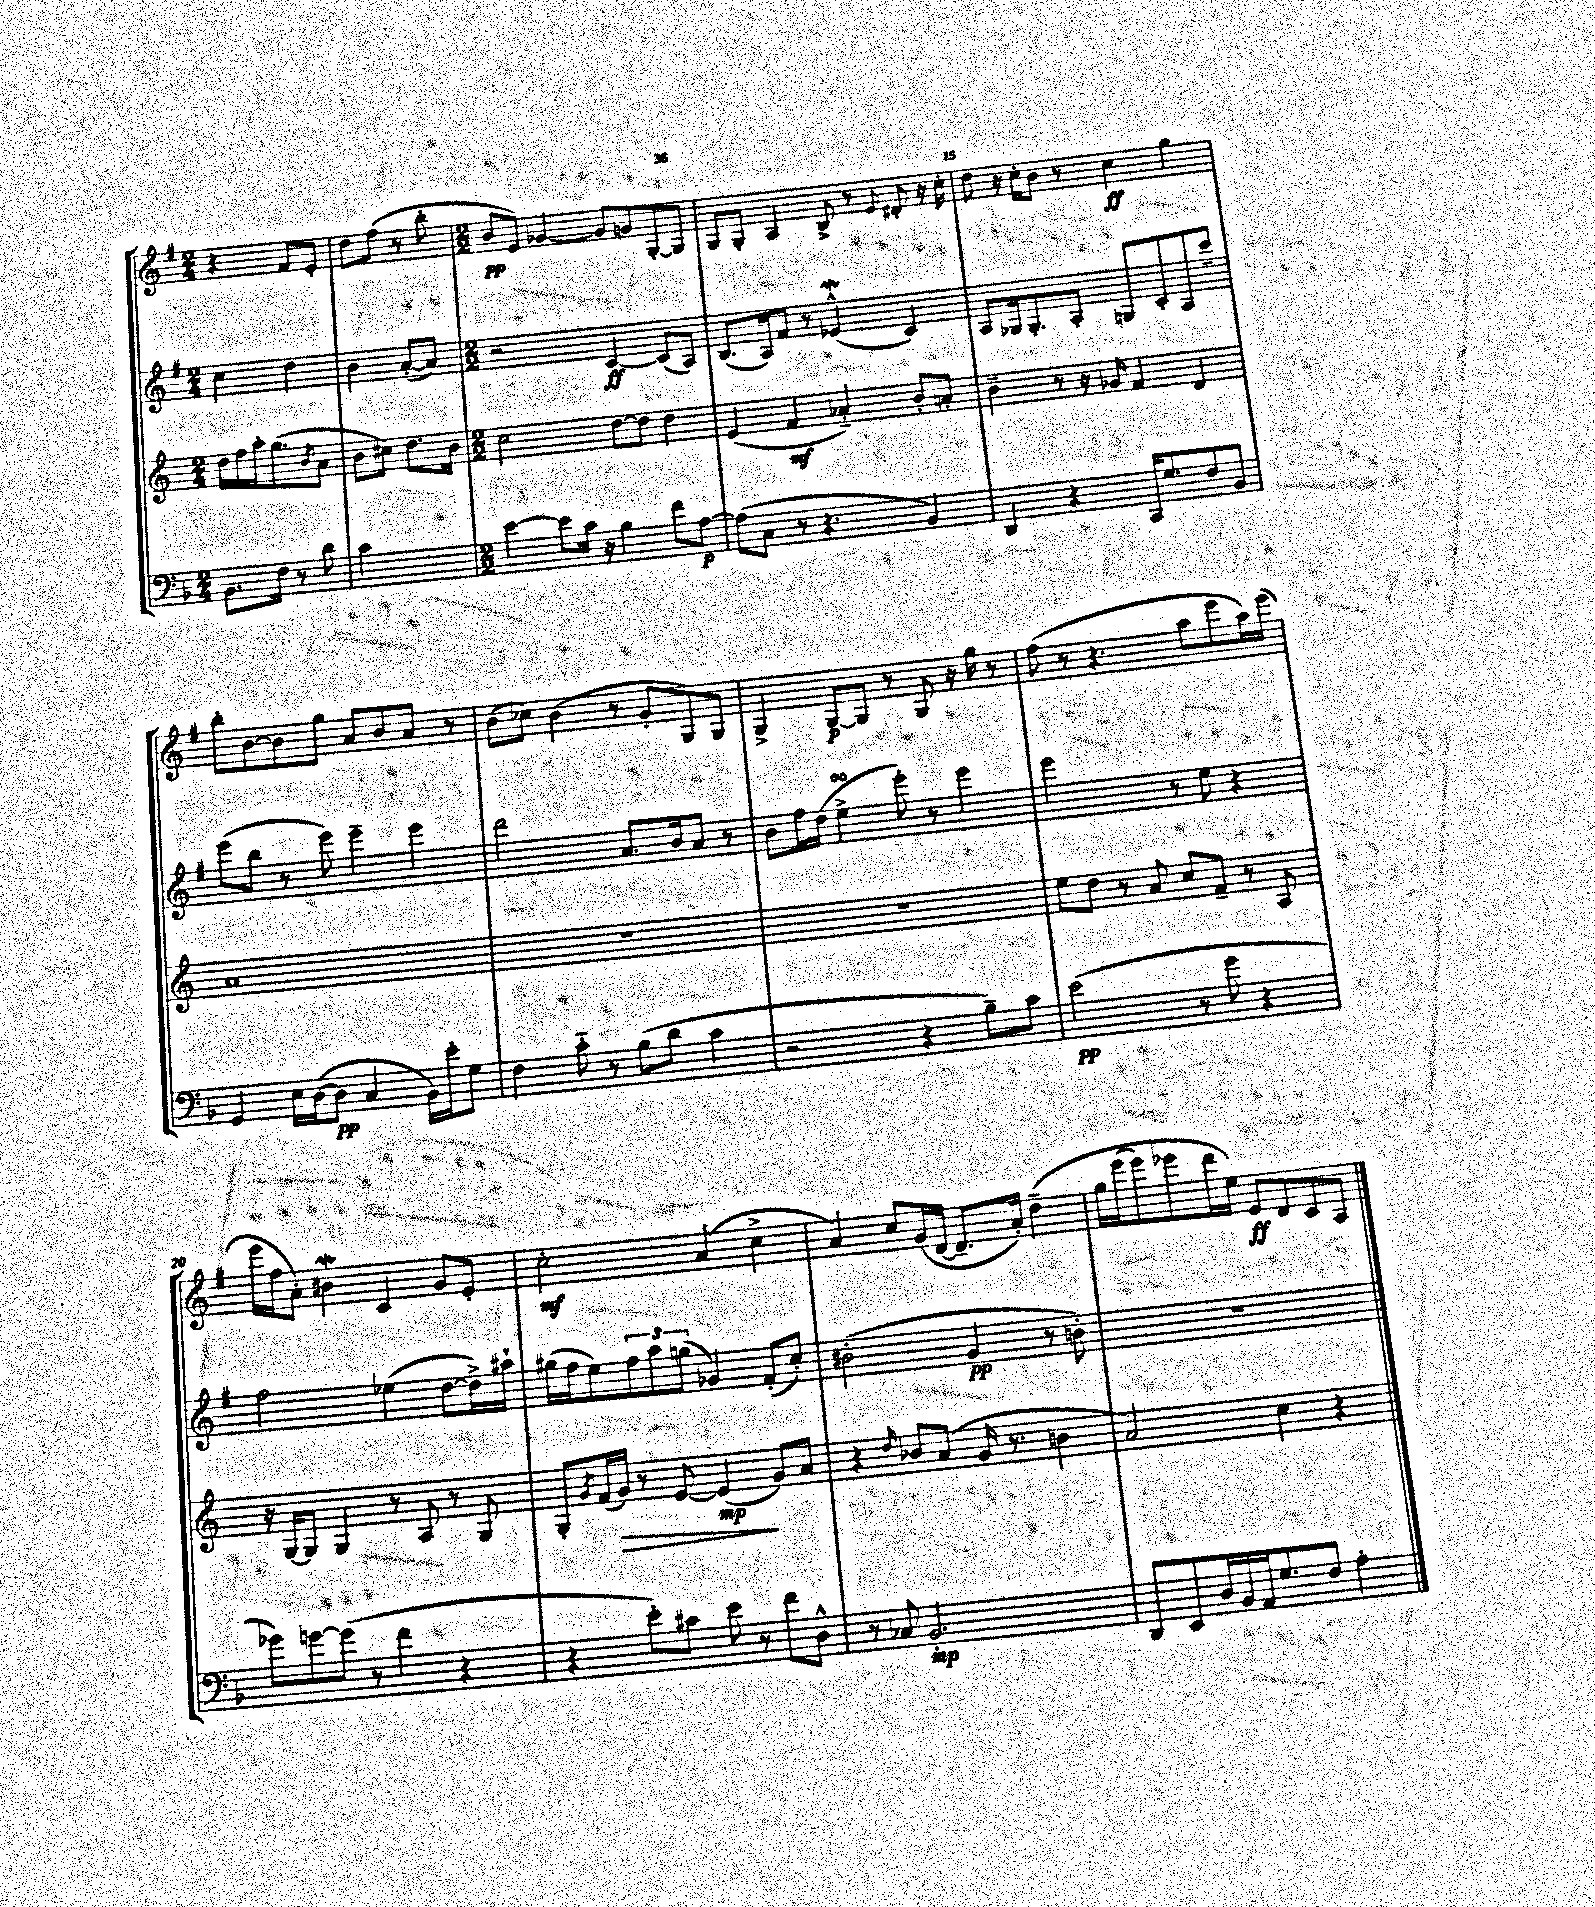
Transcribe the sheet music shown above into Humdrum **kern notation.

**kern	**kern	**kern	**kern
*staff4	*staff3	*staff2	*staff1
*clefF4	*clefG2	*clefG2	*clefG2
*k[b-]	*k[]	*k[f#]	*k[f#]
*M2/4	*M2/4	*M2/4	*M2/4
8.BB-\L	16dd\LL	4cc\	4r
.	16ff\	.	.
.	16aa'\J	.	.
16F\Jk	(8.gg\	.	.
8r	.	4dd\	8f#/L
.	8qb/	.	.
8d\	8a\J	.	8e'/J
=	=	=	=
2c\	8b\L	4b\	8dd\L
.	8cc#\J)	.	(8ff#\J
.	8.dd\L	([8a'/L	8r
.	.	8a/]J)	8bb'\
.	16b\Jk	.	.
=	=	=	=
*M2/2	*M2/2	*M2/2	*M2/2
[4e\	2cc\	2r	8b/L
.	.	.	8e/J)
8e\]L	.	.	[4g-/
16c\Jk	.	.	.
16r	.	.	.
4B-\	[8dd\L	[4c/	8g-/]L
.	8dd\]J	.	8g/
8f\L	4dd\	(8c/]L	[8G'/
[8A\J	.	8A/J)	8G/]J
=	=	=	=
(8A\]L	(4e/	(8.B/L	8G/L
8C\J	.	.	8G'/J
.	.	16A/k)	.
8r	4f/	8f#/J	4A/
4.r	.	8r	.
.	4a-'~/)	(4e-^^/	8B^/
.	.	.	8r
.	.	.	8qqe/
4BB-/)	8b'/L	4c/)	8d#'/
.	8a'/J	.	16r
.	.	.	16cc'\
=	=	=	=
4DD/	4b~\	8A/L	8dd\
.	.	16G-/k	16r
.	.	8.G-'/	16cc'\LK
4r	8r	.	8b\J
.	16r	8A'/J	8r
.	16g-/	.	.
16CC/LK	4f/	8G/L	4cc\
8.G/	.	.	.
.	.	8c'/	.
8F/	4d/	8A/	4gg\
8BB-/J	.	8ccc~/J	.
=	=	=	=
4GG/	1a	(8eee\L	8bb'\L
.	.	8bb\J	[8b\
16E\LL	.	8r	8b\]
([16D\J	.	.	.
8D\]J	.	8eee\)	8gg\J
4C/	.	4eee~\	8a/L
.	.	.	8b/
16BB-\LL)	.	4eee\	8a/J
16e'\J	.	.	.
8G\J	.	.	8r
=	=	=	=
4F\	1r	2ddd\	(8b\L
.	.	.	8cc-\J)
8c'~\	.	.	(4b\
8r	.	.	.
(8B-\L	.	8.a/L	8r
8d\J	.	.	8g'/L
.	.	16b/k	.
4c\	.	8a/J	8G/)
.	.	8r	8G/J
=	=	=	=
2r	1r	8b\L	4G^/
.	.	16ff#\L	.
.	.	(16dd\JJ	.
.	.	4ee^\	[8G/L
.	.	.	8G/]J
4r	.	8eee'\)	8r
.	.	8r	8G/
8B-~\L)	.	4eee\	16r
.	.	.	16gg\
8c\J	.	.	8r
=	=	=	=
(2e\	8ee\L	2eee\	(8ff#\
.	8dd\J	.	8r
.	8r	.	4.r
.	8a/	.	.
8r	8cc/L	8r	.
8g\	8f~/J	8ee\	8aa\L
4r	8r	4r	8eee\
.	8A/	.	16aa\L)
.	.	.	(16eee\JJ
=	=	=	=
8g-\L)	16r	2ff#\	16eee\LL
.	[16G/LK	.	16ff#\J
[8g\	8G/]J	.	8a'\J)
(8g\]J	4G/	.	4b#\
8r	.	.	.
4f\	8r	(4ee-\	4c/
.	8A/	.	.
4r	8r	[8dd\L	8g/L
.	8G/	16dd^\]L)	8e'/J
.	.	16aa#`\JJ	.
=	=	=	=
4r	8G'/L	(16gg#\LL	2cc'\
.	.	16ff#\J	.
.	8qg/	.	.
.	(16f/L	8ee\)	.
.	16g/JJ)	.	.
8e'\L)	8r	12ff#\	.
.	.	12aa\	.
8c#\J	[8e/	.	.
.	.	(12gg\J	.
8e\	(4e/]	4g-/)	(4a/
8r	.	.	.
8f\L	8g/L)	(8f#'/L	4cc^\
8D^^\J	8a/J	8cc'/J)	.
=	=	=	=
8r	4r	(2b#'\	4a/)
8C-/	.	.	.
.	16qqdd/	.	.
2.BB-'/	8b-/L	.	8cc/L
.	(8a/J	.	(16g/L
.	.	.	[16d/JJ
.	16g/	4g/	8.d~/]L
.	8.r	.	.
.	.	.	16a'/Jk)
.	4b\	8r	&(4dd~\
.	.	8b'\)	.
=	=	=	=
8DD/L	2a/)	1r	16gg\LL
.	.	.	(16eee\J
8EE/	.	.	8eee\)
16D/L	.	.	8eee-\
16BB-/	.	.	.
16AA/J	.	.	16ddd\L
8.G/	.	.	16ee\JJ&)
.	4cc\	.	8e/L
8F/J	.	.	8d/
4A'\	4r	.	8c/
.	.	.	8A/J
==	==	==	==
*-	*-	*-	*-
